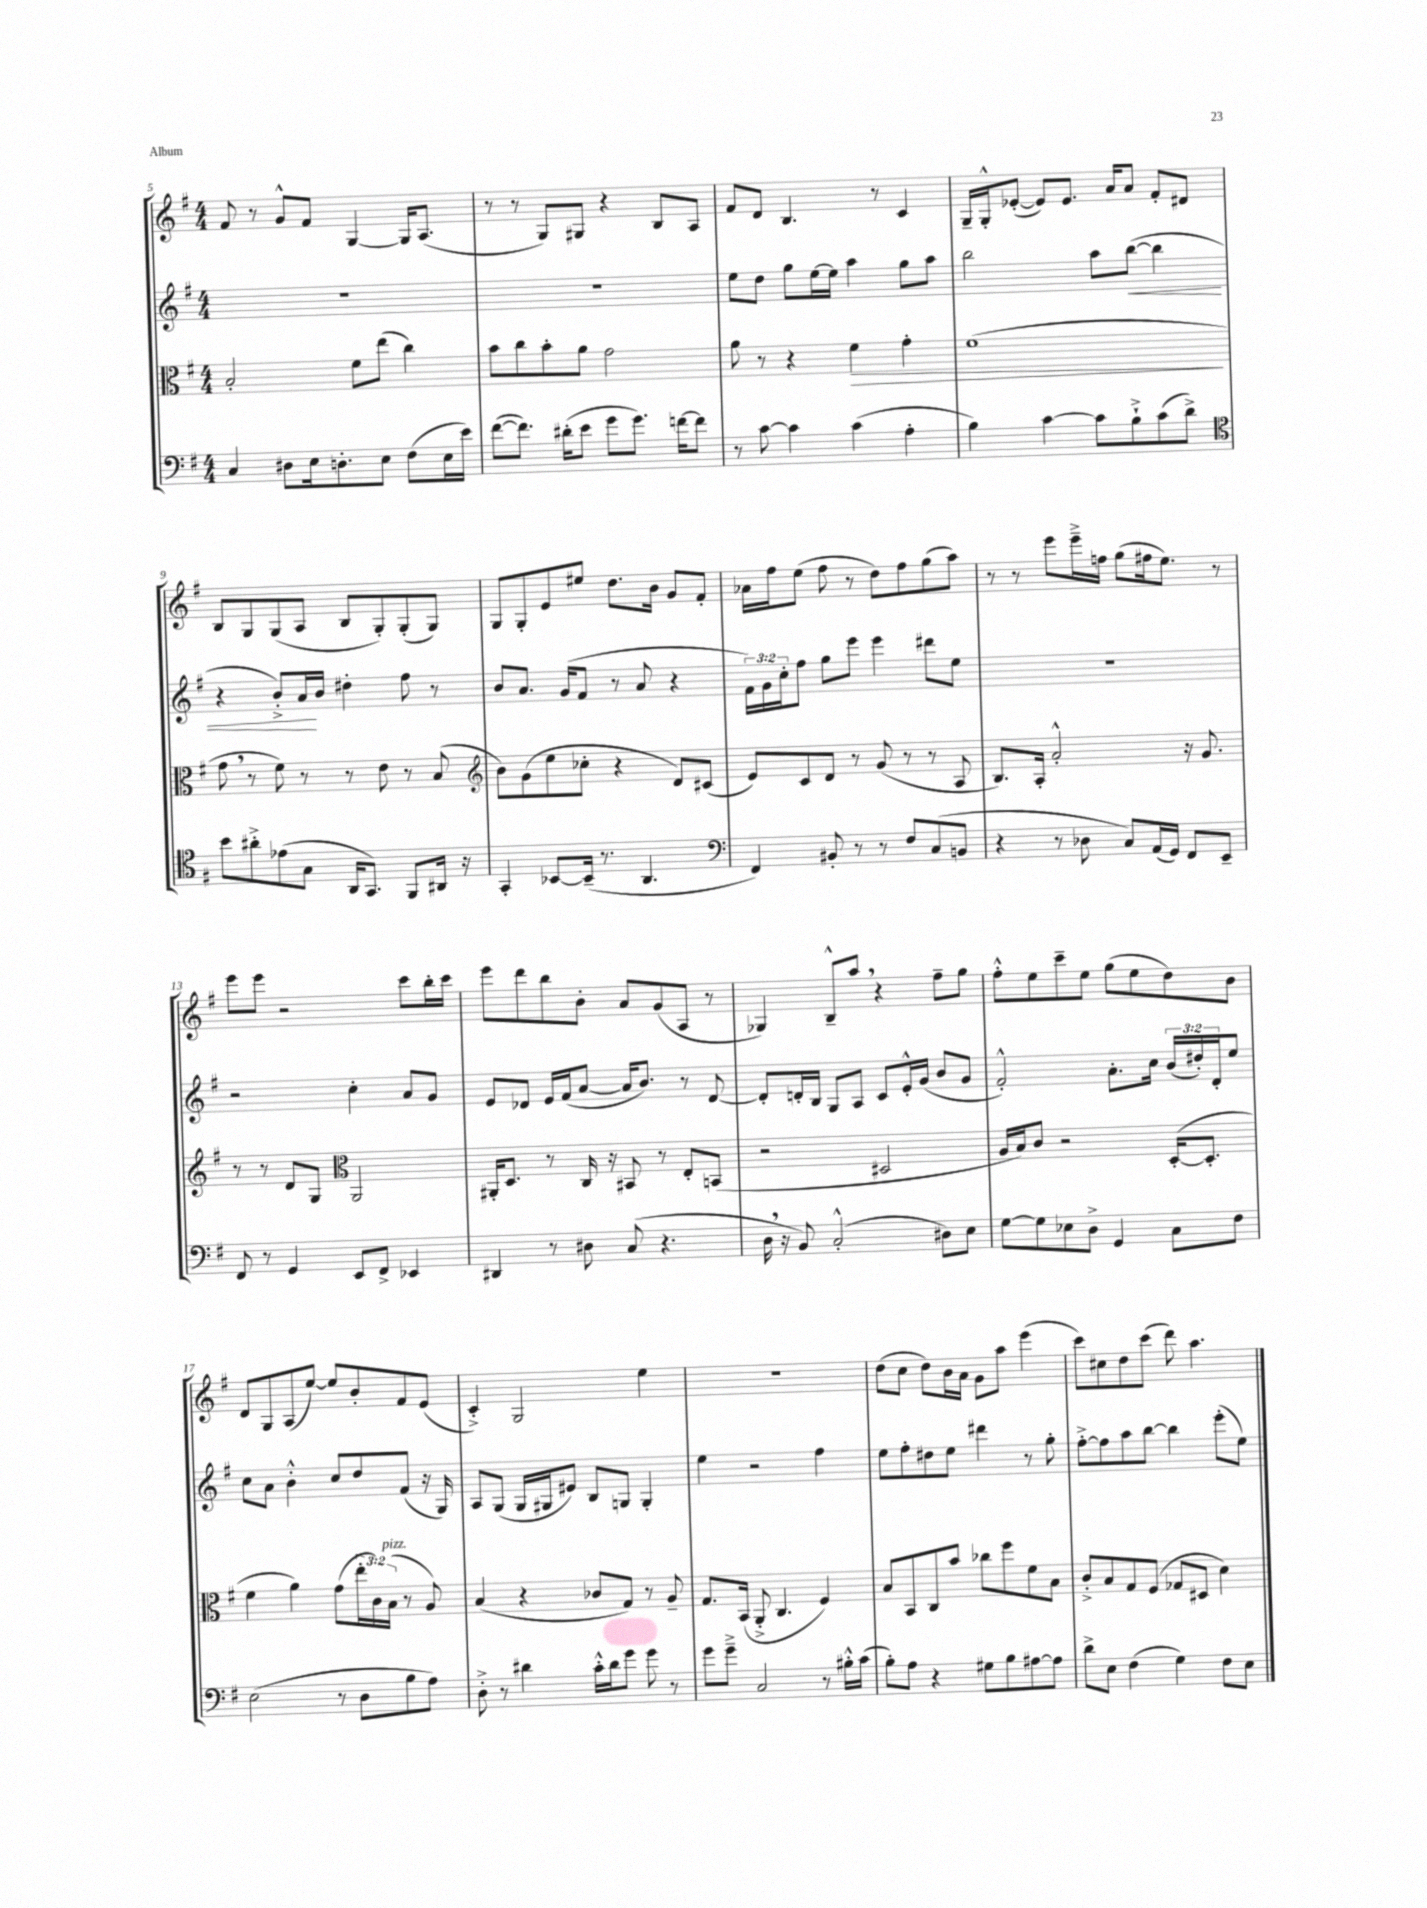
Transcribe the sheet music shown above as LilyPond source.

<<
\new StaffGroup <<
\new Staff = "s0" {
    \clef treble \key g \major \numericTimeSignature \time 4/4
    fis'8 r8 g'8-^ fis'8 g4~ g16 a8.( |
    r8 r8 g8) gis8 r4 b8 a8 |
    fis'8 d'8 b4. r8 c'4 |
    g16-- g16-.-^ ees'8~-.( ees'8) ees'8. a'16 a'8 fis'8-. dis'8 |
    b8 g8 g8( a8 b8 g8-.) g8-.( g8) |
    g8 g8-. e'8 eis''8 d''8. b'16 g'8 fis'8-. |
    aes'16 fis''16 e''8( fis''8 r8 d''8) fis''8 g''8( a''8) |
    r8 r8 e'''8 e'''16---> f''16 g''8( fis''16 e''8.) r8 |
    e'''8 e'''8 r2 c'''8 b''16-. c'''16 |
    e'''8 d'''8 b''8 b'8-. a'8 g'8( a8 r8 |
    ges4) b8---^ a''8 \breathe r4 fis''8-- g''8 |
    fis''8-.-^ e''8 c'''8-- e''8 g''8( e''8 d''8) b'8 |
    d'8 g8 a8( e''8~) e''8 b'8-. fis'8 e'8( |
    c'4-.->) g2 e''4 |
    R1 |
    d''8( c''8 d''8) b'16 a'16 g'8 a''8 e'''4( |
    c'''8) cis''8 d''8 c'''8( d'''8) a''4. \bar "|." |
}
\new Staff = "s1" {
    \clef treble \key g \major \numericTimeSignature \time 4/4 \override Staff.TupletNumber.text = #tuplet-number::calc-fraction-text
    R1 |
    R1 |
    e''8 d''8 g''8 e''16~ e''16 a''4 g''8 a''8 |
    b''2 a''8 b''8~\<( b''4 |
    r4 b'8-.->) a'16\! b'16 dis''4-. fis''8 r8 |
    b'8 a'8. g'16( fis'8 r8 a'8 r4 |
    \tuplet 3/2 { fis'16) g'16 c''16-. } fis''8 g''8 e'''8 e'''4 dis'''8 e''8 |
    R1 |
    r2 c''4-. a'8 g'8 |
    e'8 des'8 e'16 fis'16( a'8~ a'16 b'8.) r8 des'8~ |
    des'8-. d'16-. b16 g8 a8 c'8 e'16-.-^ g'16( b'8 g'8 |
    fis'2-.-^) a'8.-. c''16 \tuplet 3/2 { b'16( dis''16-.) d'16-. } e''8 |
    c''8 a'8 b'4-.-^ c''8 d''8 fis'8( r16 g16) |
    a8 g8( g16 gis16 eis'8) b8 g8 g4-. |
    e''4 r2 fis''4 |
    e''8 fis''8-. dis''8 e''8 dis'''4 r8 g''8-. |
    fis''8~-.-> fis''8 a''8 b''8~ b''4 e'''8-.( e''8) \bar "|." |
}
\new Staff = "s2" {
    \clef alto \key g \major \numericTimeSignature \time 4/4 \override Staff.TupletNumber.text = #tuplet-number::calc-fraction-text
    b2-. fis'8 e''8( c''4) |
    b'8 c''8 b'8-. a'8 g'2 |
    a'8 r8 r4 fis'4\> g'4-. |
    fis'1\!( |
    g'8 \breathe r8 fis'8) r8 r8 e'8 r8 b8( |
    \clef treble b'8) g'8( e''8 ces''8-. r4 d'8) cis'8( |
    e'8) c'8 d'8 r8 g'8( r8 r8 a8 |
    b8.) a16-. a'2-.-^ r16 g'8. |
    r8 r8 d'8 g8 \clef alto a,2 |
    ais,16-. d8. r8 c16 r16 bis,8 r8 e8-. b,8( |
    r2 dis2 |
    a16 b16) c'8 r2 d16~-.( d8.-. |
    fis'4 a'4) g'8( \tuplet 3/2 { e''16-. c'16) b16^\markup { \italic "pizz." }( } r8 a8) |
    b4( r4 ces'8 g8) r8 a8-- |
    g8. b,16( a,8-.-> c4. fis4) |
    b8 b,8 c8 b'8 ces''8 fis''8 fis'8 b8 |
    c'8-.-> b8 g8 fis8( ges8 dis8 d'4) \bar "|." |
}
\new Staff = "s3" {
    \clef bass \key g \major \numericTimeSignature \time 4/4
    c4 dis8 e16 d8.-. e8 fis8( e16 e'16) |
    fis'8~( fis'8.) dis'16-.( e'8 g'8 g'8.) f'16~ f'8 |
    r8 c'8~ c'4 c'4( a4-. |
    b4) c'4~ c'8 b8-!-> c'8( d'8->) |
    \clef tenor b'8 ais'8-.-> ees'8( g8 a,16 g,8.) fis,8 ais,16 r16 |
    g,4-. bes,8~ bes,16--( r8. a,4. |
    \clef bass fis,4) bis,8-. r8 r8 fis8 c8( b,8 |
    r4 r8 des8 c8) a,16( g,16) fis,8 e,8-- |
    fis,8 r8 g,4 e,8 fis,8-> ees,4 |
    dis,4 r8 dis8 c8( r4. |
    d16 \breathe r16 b,8) c2-.-^( dis8) e8 |
    g8~ g8 ees8 d8-> g,4 c8 fis8 |
    e2( r8 d8 b8 a8) |
    d8-.-> r8 dis'4 c'16-.-^ dis'16 g'8 g'8 r8 |
    g'8 g'8---> c2 r8 bis16-.-^ c'16( |
    b8-.) a8 r4 gis8 b8 ais8~ ais8 |
    d'8-> e8 fis4( g4) fis8 e8 \bar "|." |
}
>>
>>
\layout { \context { \Score currentBarNumber = #5 } }
